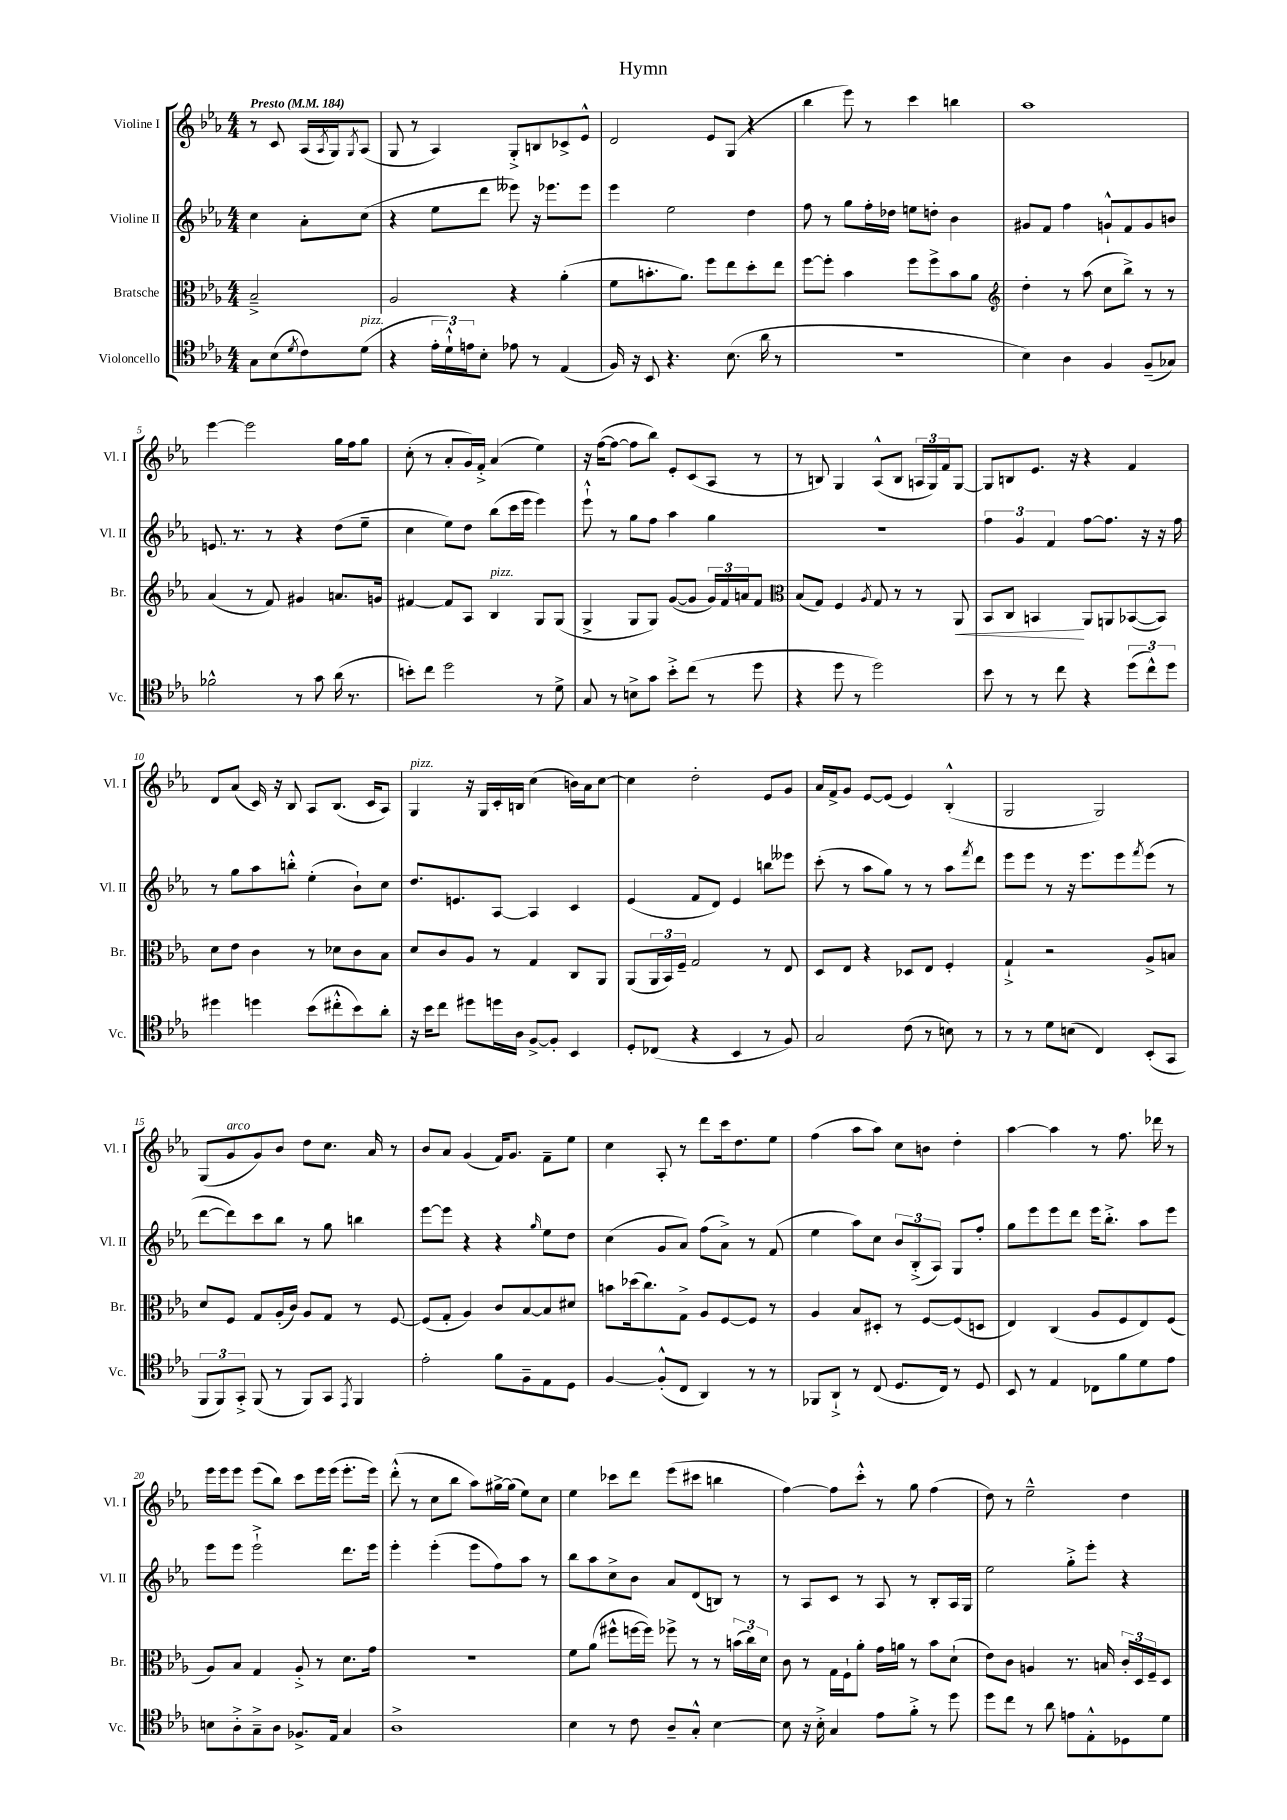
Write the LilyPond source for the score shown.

\header { title = "Hymn" }
<<
\new StaffGroup <<
\new Staff = "s0" \with { instrumentName = "Violine I" shortInstrumentName = "Vl. I" } {
    \clef treble \key ees \major \numericTimeSignature \time 4/4 \partial 2 \tempo "Presto" 4 = 184
    r8 c'8 aes16( \acciaccatura { aes8 } g16) \acciaccatura { g8 } aes8( |
    g8 r8 aes4) g8-.-> b8 ces'8-> ees'8-^ |
    d'2 ees'8 g8( r4 |
    bes''4 ees'''8) r8 c'''4 b''4 |
    aes''1 |
    ees'''4~ ees'''2 g''16 f''16 g''8 |
    c''8-.( r8 aes'8-. g'16) f'16-.-> aes'4( ees''4) |
    r16 f''16~( f''8~ f''8 bes''8) ees'8-. c'8( aes8 r8 |
    r8 b8) g4 aes8-^( b8 \tuplet 3/2 { a16 g16) f'16 } g8~ |
    g8 b8 ees'8. r16 r4 f'4 |
    d'8 aes'8( c'16) r16 bes8 aes8 bes8.( c'16 aes8) |
    g4^\markup { \italic "pizz." } r16 g16 c'16-. b16 c''4( b'16) aes'16 c''8~ |
    c''4 d''2-. ees'8 g'8 |
    aes'16 f'16-> g'8 ees'8~ ees'8( ees'4) bes4-.-^( |
    g2 g2) |
    g8( g'8^\markup { \italic "arco" } g'8) bes'8 d''8 c''8. aes'16 r8 |
    bes'8 aes'8 g'4( f'16) g'8. f'8-- ees''8 |
    c''4 aes8-. r8 d'''8 c'''16 d''8. ees''8 |
    f''4( aes''8 aes''8) c''8 b'8 d''4-. |
    aes''4~ aes''4 r8 f''8. des'''16 r8 |
    ees'''16 ees'''16 ees'''8 ees'''8( bes''8) c'''8 ees'''16 ees'''16( ees'''8.-. ees'''16) |
    d'''8-.-^( r8 c''8 bes''8 aes''8) gis''16~-> gis''16( ees''8) c''8 |
    ees''4 ces'''8 d'''8 ees'''8( cis'''8 b''4 |
    f''4~) f''8 c'''8-.-^ r8 g''8 f''4( |
    d''8) r8 ees''2---^ d''4 \bar "|." |
}
\new Staff = "s1" \with { instrumentName = "Violine II" shortInstrumentName = "Vl. II" } {
    \clef treble \key ees \major \numericTimeSignature \time 4/4 \partial 2
    c''4 aes'8-. c''8( |
    r4 ees''8 d'''8 eeses'''8) r16 ees'''8. ees'''8 |
    ees'''4 ees''2 d''4 |
    f''8 r8 g''8 f''16-. des''16 e''8 d''8-. bes'4 |
    gis'8 f'8 f''4 g'8-!-^ f'8 g'8 b'8 |
    e'8. r8. r8 r4 d''8( ees''8-- |
    c''4 ees''8) d''8 bes''8( c'''16 ees'''16 ees'''4) |
    ees'''8-!-^ r8 g''8 f''8 aes''4 g''4 |
    R1 |
    \tuplet 3/2 { f''4 g'4 f'4 } f''8~ f''8. r16 r16 f''16 |
    r8 g''8 aes''8 b''8-.-^ ees''4-.( bes'8-!) c''8 |
    d''8. e'8. aes8~ aes4 c'4 |
    ees'4( f'8 d'8) ees'4 b''8 eeses'''8 |
    c'''8-.( r8 aes''8 g''8) r8 r8 aes''8 \acciaccatura { f'''8 } d'''8 |
    ees'''8 ees'''8 r8 r16 ees'''8. ees'''8 \acciaccatura { f'''8 } ees'''8( r8 |
    d'''8~ d'''8) c'''8 bes''8 r8 g''8 b''4 |
    ees'''8~ ees'''8 r4 r4 \grace { g''16 } ees''8 d''8 |
    c''4( g'8 aes'8) f''8( aes'8->) r8 f'8( |
    ees''4 aes''8) c''8 \tuplet 3/2 { bes'8 bes8-.->( aes8) } g8 f''8-. |
    g''8 ees'''8 ees'''8 d'''8 ees'''16 bes''8.-.-> aes''8 ees'''8 |
    ees'''8 ees'''8 ees'''2-!-> d'''8. ees'''16 |
    ees'''4-. ees'''4-.( ees'''8 f''8) aes''8 r8 |
    bes''8 aes''8 c''8-> bes'8 aes'8 d'8( b8) r8 |
    r8 aes8 c'8 r8 aes8 r8 bes8-. aes16 g16 |
    ees''2 g''8-.-> ees'''8-. r4 \bar "|." |
}
\new Staff = "s2" \with { instrumentName = "Bratsche" shortInstrumentName = "Br." } {
    \clef alto \key ees \major \numericTimeSignature \time 4/4 \partial 2
    bes2---> |
    aes2 r4 aes'4-.( |
    f'8 b'8.-. aes'8.) f''8 ees''8 d''8-. ees''8 |
    f''8~ f''8-. bes'4 f''8 f''8-> bes'8 aes'8 |
    \clef treble d''4-. r8 aes''8( c''8 bes''8->) r8 r8 |
    aes'4( r8 f'8) gis'4 a'8. g'16 |
    fis'4~ fis'8 aes8 bes4^\markup { \italic "pizz." } g8 g8( |
    g4-> g8 g8) g'8~( g'8 \tuplet 3/2 { g'16) f'16 a'16 } f'8 |
    \clef alto bes8( g8) f4 \acciaccatura { aes8 } g8 r8 r8 aes,8\< |
    bes,8 c8 b,4\! aes,8 a,8 bes,8~( bes,8) |
    d'8 ees'8 c'4 r8 des'8 c'8 bes8 |
    d'8 c'8 aes8 r8 g4 c8 aes,8 |
    aes,8( \tuplet 3/2 { aes,16 bes,16) f16-- } g2 r8 ees8 |
    d8 ees8 r4 des8 ees8 f4-. |
    g4-!-> r2 aes8-> b8 |
    d'8 f8 g8 aes16-.( c'16) aes8 g8 r8 f8~ |
    f8( g8-. aes4) c'8 bes8~ bes8 dis'8 |
    b'8 des''16( c''8.) g8-> aes8 f8~ f8 r8 |
    aes4 bes8 dis8-. r8 f8~ f8( d8 |
    ees4) c4( aes8 f8 ees8) f8( |
    aes8) bes8 g4 aes8-.-> r8 d'8. g'16 |
    R1 |
    f'8 aes'8( fis''8-^ f''16~ f''16) fes''8-> r8 r8 \tuplet 3/2 { b'16( c''16) d'16 } |
    c'8 r8 g16 f16-! aes'8-. g'16 a'16 r8 bes'8 d'8-!( |
    ees'8) c'8 a4 r8. b16 \tuplet 3/2 { c'16-. d16 f16-- } d8 \bar "|." |
}
\new Staff = "s3" \with { instrumentName = "Violoncello" shortInstrumentName = "Vc." } {
    \clef tenor \key ees \major \numericTimeSignature \time 4/4 \partial 2
    g8 bes8( \acciaccatura { d'8 } c'8) d'8^\markup { \italic "pizz." }( |
    r4 \tuplet 3/2 { ees'16-. d'16-!-^) e'16 } bes8-. ees'8 r8 ees4( |
    f16) r16 bes,8 r4. bes8.( aes'16 r8 |
    r1 |
    bes4) aes4 f4 f8--( ges8) |
    fes'2-^ r8 g'8 aes'16( r8. |
    b'8-.) c''8 d''2 r8 d'8-> |
    g8 r8 b8-> g'8 bes'8-.-> c''8( r8 d''8 |
    r4 d''8 r8 d''2) |
    bes'8 r8 r8 c''8 r4 \tuplet 3/2 { d''8( c''8-^) d''8 } |
    dis''4 d''4 bes'8( cis''8-.-^ bes'8) aes'8-. |
    r16 bes'16 c''8 dis''8 d''16 aes16 f8~-> f8-. bes,4 |
    d8-. ces8( r4 bes,4 r8 f8) |
    g2 c'8( r8 b8) r8 |
    r8 r8 d'8 b8( c4) bes,8-.( g,8 |
    \tuplet 3/2 { f,8 f,8) g,8-.-> } f,8( r8 f,8) g,8 \acciaccatura { ees,8 } f,4 |
    ees'2-. f'8 f8-- ees8 d8 |
    f4~ f8-.-^( c8 aes,4) r8 r8 |
    fes,8 aes,8-!-> r8 c8( d8. c16) r8 d8 |
    bes,8 r8 ees4 ces8 f'8 d'8 ees'8 |
    b8 aes8-.-> g8---> aes8 fes8.-> ees16 g4 |
    aes1-> |
    bes4 r8 c'8 aes8-- g8-.-^ bes4~ |
    bes8 r16 bes16-.-> g4 ees'8 f'8-.-> r8 d''8 |
    d''8 c''8 r8 aes'8 e'8 ees8-.-^ des8 d'8 \bar "|." |
}
>>
>>
